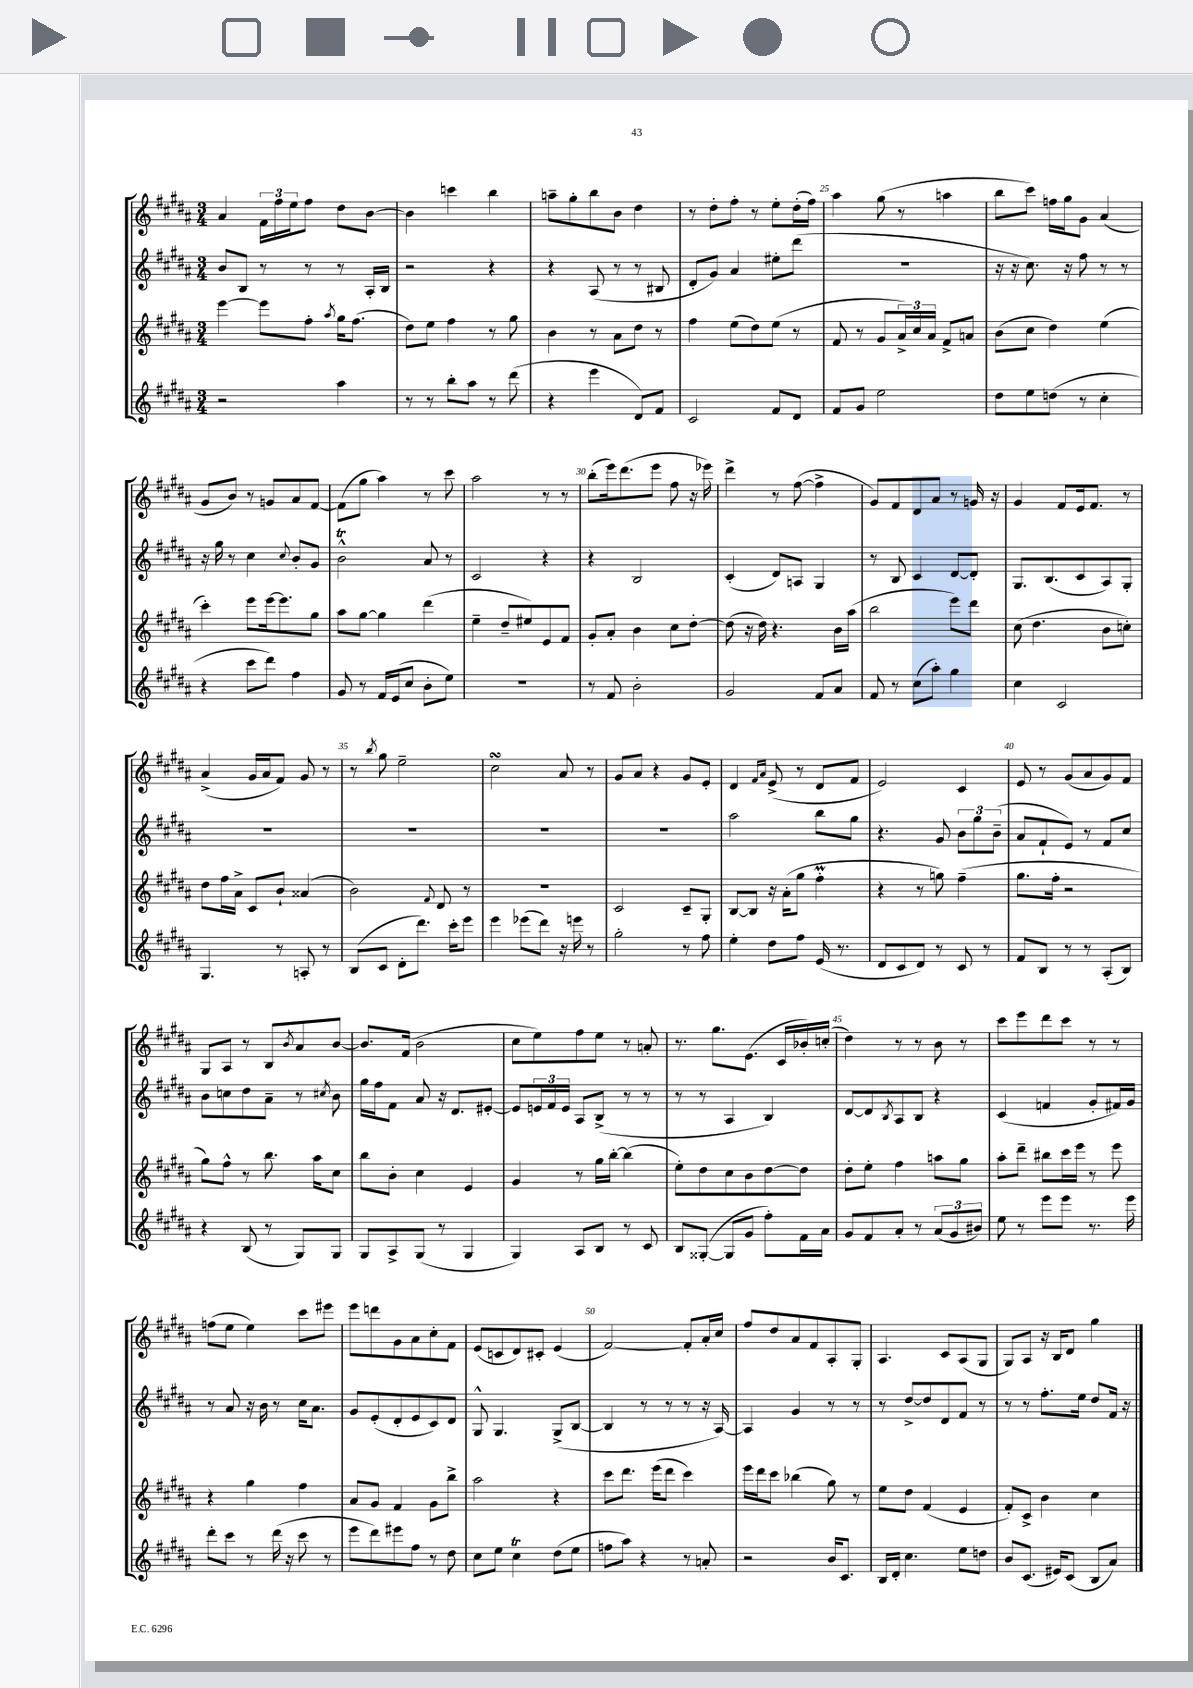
<<
\new StaffGroup <<
\new Staff = "s0" {
    \clef treble \key b \major \numericTimeSignature \time 3/4
    ais'4 \tuplet 3/2 { fis'16 fis''16 e''16 } fis''8 dis''8 b'8~ |
    b'4 c'''4 b''4 |
    a''8-- gis''8-. b''8 b'8 dis''4 |
    r8 dis''8-. fis''8-. r8 e''8-. dis''16-.( fis''16) |
    ais''4 gis''8( r8 a''4 |
    b''8 cis'''8) f''16 gis''16 gis'8 ais'4( |
    gis'8 b'8) r8 g'8 ais'8 fis'8~ |
    fis'8( gis''8 ais''4) r8 cis'''8 |
    ais''2 r8 r8 |
    b''8-.( e'''16) dis'''8.( e'''8 fis''8 r16 ees'''16) |
    dis'''4-> r8 fis''8~( fis''4-> |
    gis'8) fis'8 dis'8 ais'8 r8 g'16 r16 |
    gis'4 fis'8 e'16 fis'8. r8 |
    ais'4->( gis'16 ais'16 fis'8) gis'8 r8 |
    r8 \acciaccatura { b''8 } gis''8 e''2-- |
    cis''2\turn ais'8 r8 |
    gis'8 ais'8 r4 gis'8 e'8-. |
    dis'4 \grace { fis'16 ais'16 } e'8->( r8 dis'8 fis'8 |
    e'2) cis'4 |
    e'8 r8 gis'8( ais'8 gis'8) fis'8 |
    gis8 ais8 r8 b8 \acciaccatura { b'8 } ais'8 b'8~ |
    b'8. fis'16( b'2 |
    cis''8 e''8) fis''8 e''8 r8 a'8-. |
    r8. gis''8. e'8.( cis'16 bes'16-.) c''16-.( |
    dis''4) r8 r8 b'8 r8 |
    cis'''8 e'''8 dis'''8 cis'''8 r8 r8 |
    f''8( e''8 e''4) cis'''8 eis'''8 |
    e'''8 d'''8 gis'8 ais'8 cis''8-. fis'8 |
    e'8( c'8 dis'8) cis'8-. e'4( |
    fis'2~) fis'8-. ais'16-. cis''16 |
    fis''8 dis''8 ais'8 fis'8 ais8-. gis8-. |
    ais4. cis'8 ais8( gis8 |
    gis8) ais8 r16 b16 dis'8 gis''4 \bar "|." |
}
\new Staff = "s1" {
    \clef treble \key b \major \numericTimeSignature \time 3/4
    b'8 b8 r8 r8 r8 ais16-. b16 |
    r2 r4 |
    r4 ais8( r8 r8 bis8 |
    dis'8-. gis'8) ais'4 eis''8-. dis'''8( |
    R2. |
    r16 r16 cis''8.) r16 fis''8 r8 r8 |
    r16 gis''16 r8 cis''4 \appoggiatura { cis''8 } b'8-. gis'8 |
    b'2-^\trill ais'8 r8 |
    cis'2 r4 |
    r4 b2 |
    cis'4-.( dis'8) a8 gis4 |
    r8 b8 cis'4 dis'8~ dis'8-. |
    gis8. b8.( cis'8 ais8) gis8-. |
    R2. |
    R2. |
    R2. |
    R2. |
    ais''2 b''8 gis''8 |
    r4. gis'8 \tuplet 3/2 { b'8 gis''8 b'8--( } |
    ais'8 fis'8-! e'8) r8 fis'8 cis''8 |
    b'8 c''8 dis''8 ais'8-- r8 \acciaccatura { cis''8 } b'8 |
    gis''16 fis''16 fis'8 ais'8 r16 dis'8. eis'8~-. |
    eis'8 \tuplet 3/2 { e'16 fis'16 e'16 } ais8 b8->( r8 r8 |
    r8 r8 ais4 b4) |
    dis'8~ dis'8 \acciaccatura { b8 } ais8 b8 r4 |
    cis'4( f'4 gis'8-. fis'16) gis'16 |
    r8 ais'8 r16 b'16 r8 cis''16 ais'8. |
    gis'8 e'8-.( dis'8-. e'8 cis'8) dis'8 |
    gis8-^ gis4. gis8->( b8~ |
    b4 r8 r8 r8 r16 ais16~) |
    ais4 gis'4 r8 r8 |
    r8 dis''8~-> dis''8 dis'8 fis'8 r8 |
    r8 r8 fis''8.-. e''16 dis''8 fis'16 r16 \bar "|." |
}
\new Staff = "s2" {
    \clef treble \key b \major \numericTimeSignature \time 3/4
    e'''4~ e'''8 fis''8-. \acciaccatura { ais''8 } gis''16 fis''8.( |
    dis''8) e''8 fis''4 r8 gis''8 |
    b'4 r8 ais'8 dis''8 r8 |
    fis''4 e''8( dis''8) e''8( r8 |
    fis'8 r8 gis'8 \tuplet 3/2 { ais'16->) cis''16 ais'16 } fis'8-> a'8 |
    b'8( cis''8 dis''4) e''4( |
    cis'''4-.) e'''8 e'''16~ e'''8. gis''8 |
    ais''8 gis''8~ gis''4 dis'''4( |
    e''4-- dis''8-- eis''8) e'8 fis'8 |
    gis'8-. ais'8-. b'4 cis''8 dis''8~-. |
    dis''8( r16 dis''16) r4. b'16 ais''16( |
    b''2 e'''8) dis'''8 |
    cis''8( dis''4. b'8 c''8-.) |
    dis''8 fis''16 ais'16-> cis'8 b'8-! aisis'4( |
    b'2) \appoggiatura { fis'8 } dis'8 r8 |
    R2. |
    cis'2 cis'8-- gis8-. |
    b8~ b8 r16 ais'16-.( gis''8 fis''4-.\prall |
    r4 r8 g''8) fis''4--( |
    gis''8. fis''16-. r2 |
    gis''8) fis''8-^ r8 b''8. ais''16 cis''8 |
    b''8 b'8-. cis''4 e'4 |
    gis'4 r8 gis''16 b''16~-. b''4( |
    e''8-.) dis''8 cis''8 b'8 dis''8~ dis''8 |
    dis''8-. e''8-. fis''4 a''8 gis''8 |
    ais''8-. dis'''8-- bis''8 cis'''16 e'''16 r8 e'''8 |
    r4 gis''4 fis''4 |
    ais'8 gis'8 fis'4 gis'8 b''8-> |
    ais''2 r4 |
    cis'''8 dis'''8. e'''16( dis'''8 cis'''4) |
    e'''16 dis'''16 cis'''8 bes''4( gis''8) r8 |
    e''8 dis''8 fis'4( e'4 |
    fis'8-.) cis'8-> b'4 cis''4 \bar "|." |
}
\new Staff = "s3" {
    \clef treble \key b \major \numericTimeSignature \time 3/4
    r2 ais''4 |
    r8 r8 b''8-. ais''8 r8 dis'''8( |
    r4 e'''4 dis'8) fis'8 |
    cis'2 fis'8 dis'8 |
    fis'8 gis'8 e''2 |
    dis''8 e''8 d''8( r8 cis''4-. |
    r4 cis'''8 dis'''8) fis''4 |
    gis'8 r8 fis'16 e'16( cis''8 b'8-. e''8) |
    R2. |
    r8 fis'8 b'2-. |
    gis'2 fis'8 ais'8 |
    fis'8 r8 cis''8( ais''8-.) gis''4 |
    cis''4 cis'2 |
    gis4. r8 a8-. r8 |
    b8( cis'8 dis'8-. dis'''8.) cis'''16-. e'''8 |
    e'''4 ees'''8( dis'''8) r16 e'''16 r8 |
    gis''2-. r8 fis''8 |
    e''4-. dis''8 fis''8 e'16( r8. |
    dis'8 cis'8 dis'8) r8 cis'8 r8 |
    fis'8 b8 r8 r8 ais8-.( b8) |
    r4 b8( r8 gis8) gis8 |
    gis8 ais8-> gis8( r8 gis4 |
    gis4) ais8 b8 r8 cis'8 |
    b8 gisis8~-.( gisis8 gis'8 fis''8-.) fis'16 ais'16 |
    gis'8 fis'8 ais'8-. r8 \tuplet 3/2 { ais'8( gis'8 bis'8) } |
    e''8 r8 e'''8 e'''8 r8. e'''16 |
    dis'''8-. cis'''8 r8 dis'''16( r16 cis'''8 r8 |
    e'''8 dis'''8) eis'''8 fis''8 r8 dis''8 |
    cis''8 e''8 cis''4\trill dis''8( e''8 |
    f''8 ais''8) r4 r8 a'8-. |
    r2 b'16 cis'8. |
    b16 dis'16-. cis''4. e''8 d''8 |
    b'8 cis'8.( eis'16) cis'8( b8 ais'8) \bar "|." |
}
>>
>>
\layout { \context { \Score currentBarNumber = #21 \override BarNumber.break-visibility = ##(#f #t #t) barNumberVisibility = #(every-nth-bar-number-visible 5) } }
